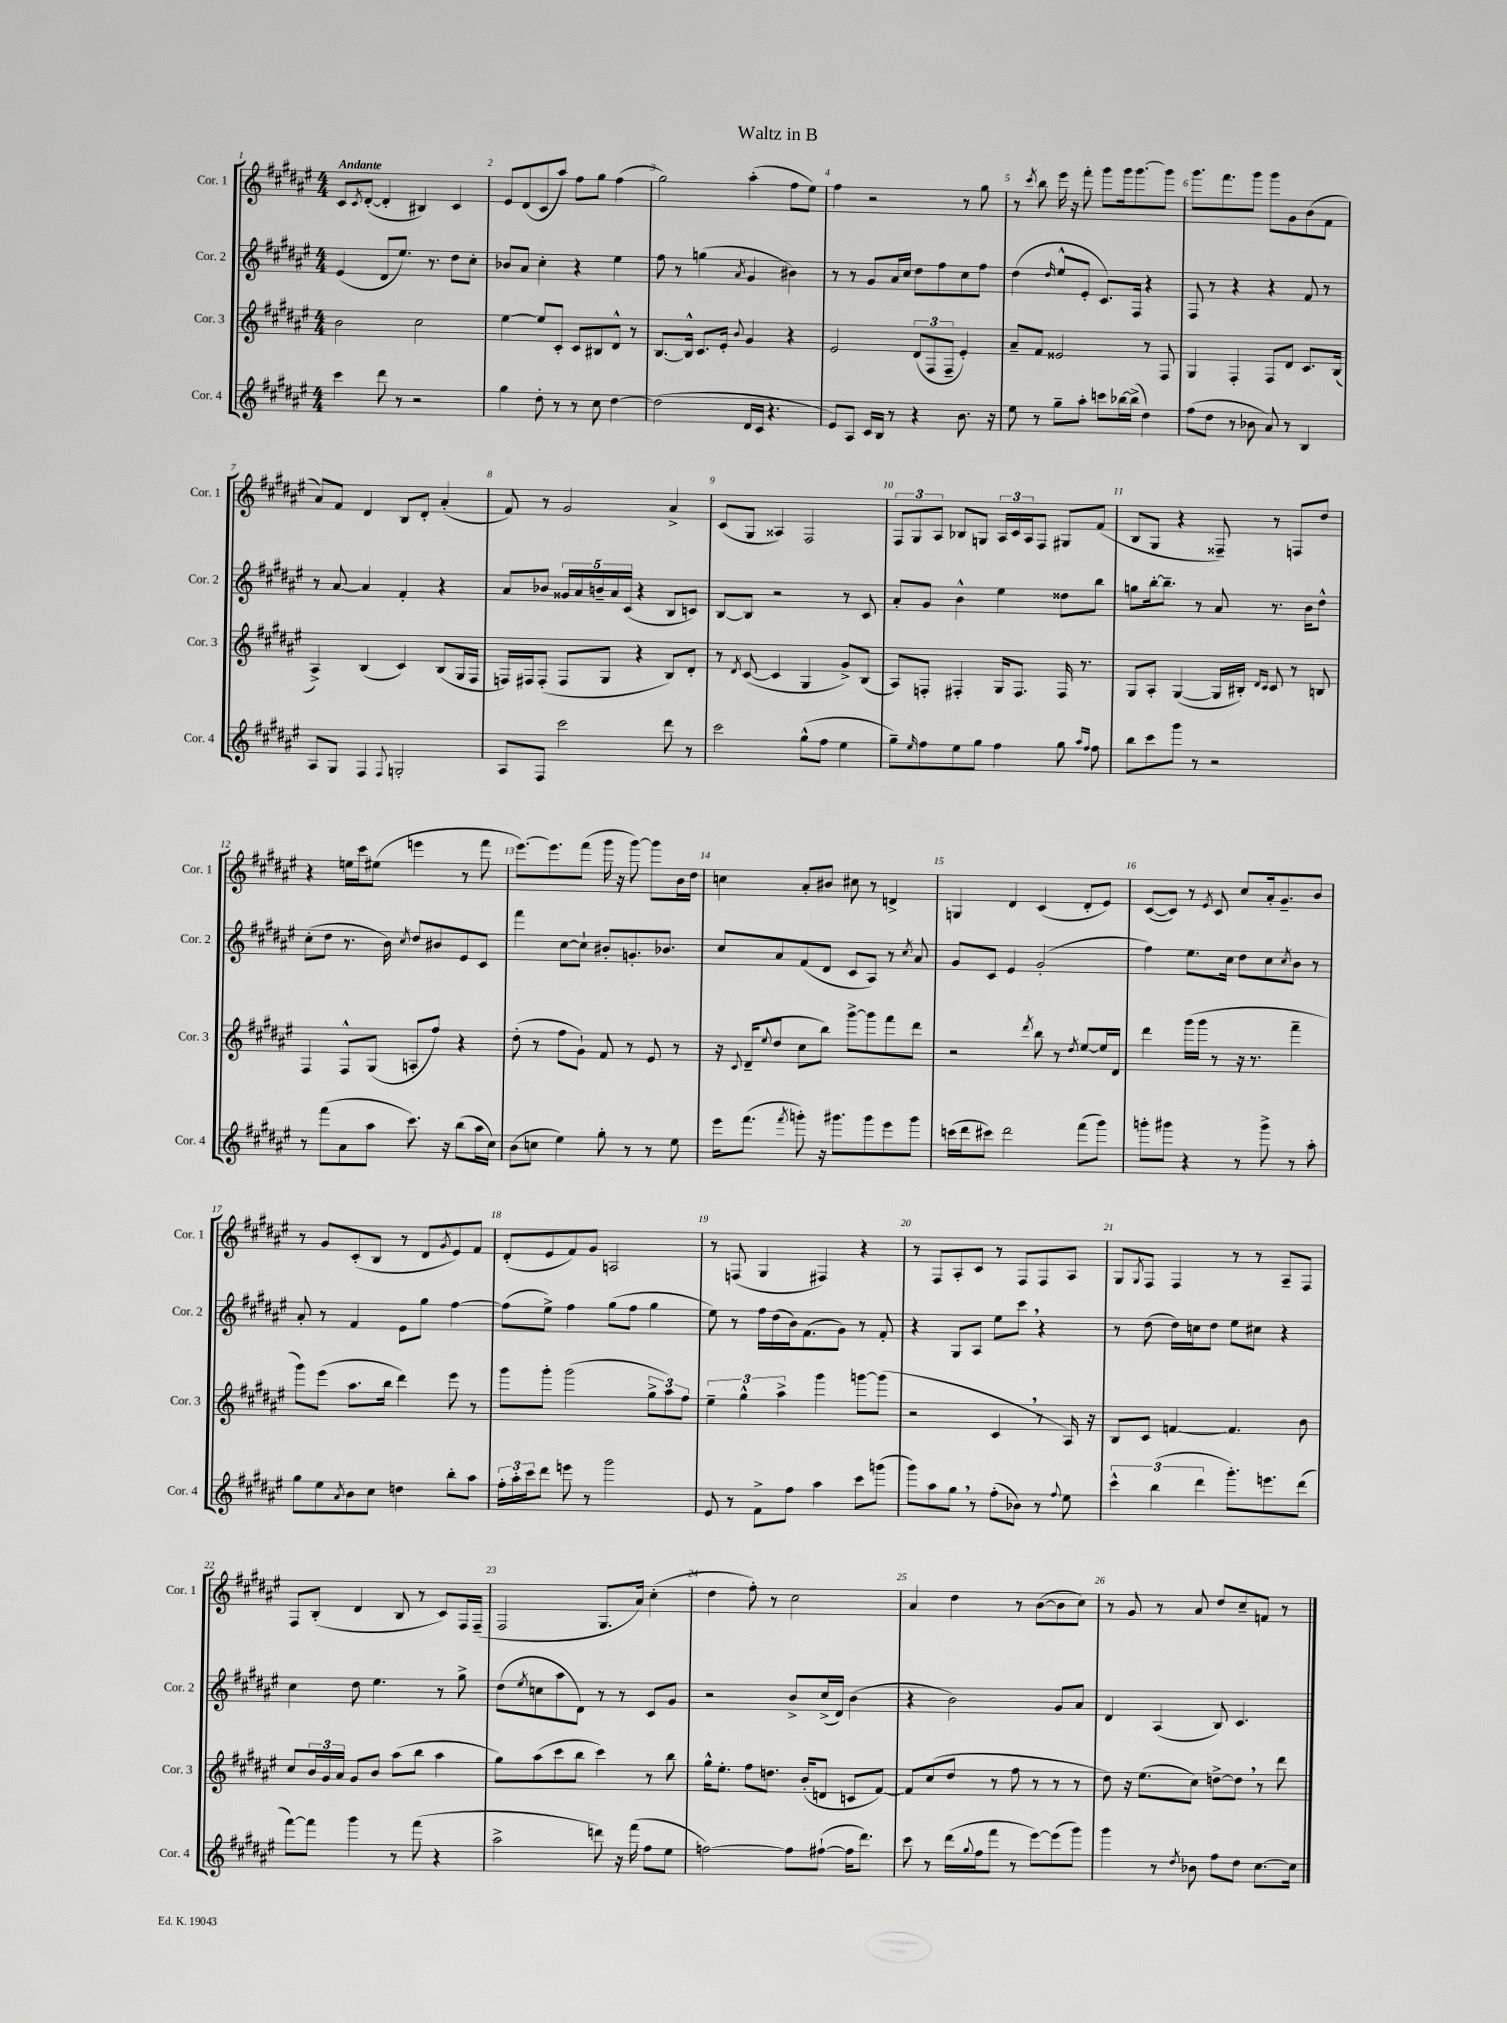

**kern	**kern	**kern	**kern
*part4	*part3	*part2	*part1
*staff4	*staff3	*staff2	*staff1
*I"Cor. 4	*I"Cor. 3	*I"Cor. 2	*I"Cor. 1
*I'Cor. 4	*I'Cor. 3	*I'Cor. 2	*I'Cor. 1
*clefG2	*clefG2	*clefG2	*clefG2
*k[f#c#g#d#a#e#]	*k[f#c#g#d#a#e#]	*k[f#c#g#d#a#e#]	*k[f#c#g#d#a#e#]
*M4/4	*M4/4	*M4/4	*M4/4
=1	=1	=1	=1
!	!	!	!LO:TX:a:B:t=Andante
4ccc#\	2b\	(4e#/	8c#/L
.	.	.	8qc#/
.	.	.	([8d#'/J
8ddd#\	.	8d#/L	4d#'/]
8r	.	8.ee#/J)	.
2r	2cc#\	.	4B#X/)
.	.	8.r	.
.	.	8dd#\L	4c#/
.	.	8cc#'\J	.
=2	=2	=2	=2
4gg#\	[4ee#\	8b-X/L	8e#/L
.	.	8a#/J	(8d#/
8dd#'\	8ee#/L]	4cc#'\	8c#/
8r	8c#'/J	.	8aa#/J)
8r	8c#/L	4r	8ff#\L
8cc#\	8B#X/	.	8gg#\J
[4dd#\	8d#^^/J	4ee#\	(4ff#\
.	8r	.	.
=3	=3	=3	=3
(2dd#\]	[8.B/L	8ff#\	2gg#\)
.	.	8r	.
.	16B^^/Jk]	.	.
.	8.c#/L	(4ggn\	.
.	16e#'/Jk	.	.
.	8qqb/	8qa#/	.
16d#/LL	4g#/	4g#/	(4aa#'\
16c#/JJ	.	.	.
4.r	.	.	.
.	4r	4b#X\)	8ff#\L
.	.	.	8ee#\J)
=4	=4	=4	=4
8e#/L)	2e#/	8r	4ff#\
8A#/J	.	8r	.
16c#/LL	.	8g#/L	2r
16B/JJ	.	.	.
8r	.	16a#/L	.
.	.	16cc#/JJ	.
4r	(12d#/L	8dd#\L	.
.	12F#/	.	.
.	.	8ff#\	.
.	12F#~/J	.	.
8.b\	4e#'/)	8cc#\	8r
.	.	8ff#\J	8gg#\
16r	.	.	.
=5	=5	=5	=5
8ee#\	8a#~/L	(4dd#\	8r
.	.	.	8qccc#/
8r	8f#/J	.	8bb\
.	.	16qqdd#/	.
8gg#~\L	2e##X/	8ee#^^/L	16eee#\
.	.	.	16r
8aa#'\J	.	8e#'/J	8fff#'\
8cccn\L	.	8.c#/L)	8ggg#\L
[16bb-X\L	.	.	16ggg#\k
(16bb-^\JJ]	.	16F#/Jk	[8.ggg#\
4dd#\)	8r	4r	.
.	8F#/	.	8ggg#\J]
=6	=6	=6	=6
(8ff#\L	4G#/	8F#/	8.ggg#\L
8dd#\J	.	8r	.
.	.	.	8.fff#\
8r	4F#'/	4r	.
8b-X\	.	.	8ggg#\J
8a#/)	8F#/L	4r	8ggg#\L
8r	8d#/J	.	8g#\
4B/	8.c#/L	8f#/	(8b\
.	.	8r	8f#\J
.	(16B/Jk	.	.
!!LO:LB:g=z
=7	=7	=7	=7
8A#/L	4A#^/)	8r	8a#/L)
8G#/J	.	[8a#/	8f#/J
4F#/	(4B/	4a#/]	4d#/
8qqF#/	.	.	.
2Gn'/	4c#/)	4f#'/	8B/L
.	.	.	8d#'/J
.	(8B/L	4r	(4a#'/
.	16G#/L	.	.
.	16F#/JJ	.	.
=8	=8	=8	=8
8A#/L	16Fn/LL)	8a#/L	8f#/)
.	16F#X/J	.	.
8F#/J	(8F#'/J	8b-X/J	8r
2ccc#\	8F#/L	20g##X/LL	2g#/
.	.	20a#/	.
.	.	20bn~/	.
.	8G#/J	.	.
.	.	20a#/	.
.	.	(20c#/JJ	.
.	4r	4r	.
8ddd#\	8B/L)	8B/L	4a#^/
8r	8d#'/J	8cn/J)	.
=9	=9	=9	=9
2ccc#\	8r	[8B/L	(8c#/L
.	8qd#/	.	.
.	([8c#/	8B/J]	8G#/J
.	4c#/]	2r	4A##X/)
(8gg#^^\L	4G#/	.	2F#/
8ff#\J	.	.	.
4ee#\	8g#^/L)	8r	.
.	(8B/J	8c#/	.
=10	=10	=10	=10
8gg#~\L)	8A#/L)	8a#'/L	12F#/L
.	.	.	12G#/
16qqee#/	.	.	.
8ff#\	8Fn'/J	8g#/J	.
.	.	.	12A#/J
8ee#\	4F#X'/	4b^^\	8B-X/L
8gg#\J	.	.	8Gn/J
4ff#\	16G#/KL	4ee#\	24A#/LL
.	.	.	24c#/
.	8.F#/J	.	.
.	.	.	24A#/J
.	.	.	8F#/J
8gg#\	16F#/	8dd##X\L	8G#X/L
.	8.r	.	.
16qqaa#/LL	.	.	.
16qqff#/JJ	.	.	.
8ff#\	.	8bb\J	(8f#/J
=11	=11	=11	=11
8bb\L	8G#/L	8ggn\L	8B/L
8ccc#\	8A#'/J	[16bb'\k	8G#/J
.	.	8.bb~\J]	.
8ggg#\J	([4G#/	.	4r
8r	.	8r	.
2r	16G#/LL]	8a#/	8F##X~/)
.	16B#X'/JJ)	.	.
.	16qqd#/LL	.	.
.	16qqc#/JJ	.	.
.	8c#/	8.r	8r
.	8r	.	8Fn/L
.	.	16b\KL	.
.	8Bn/	8dd#^^\J	8dd#/J
!!LO:LB:g=z
=12	=12	=12	=12
8r	4F#/	(8cc#'\L	4r
(8fff#\L	.	8dd#\J	.
8a#\	8F#^^/L	8.r	16een\LL
.	.	.	16ccc#\J
8aa#\J	(8G#/J	.	(8ee#X\J
.	.	16b\)	.
.	.	8qcc#/	.
8.ccc#\)	8An'/L	8dd#/L	4eeen\
.	8ff#/J)	8b#X/	.
16r	.	.	.
(8bb\L	4r	8e#/	8r
16aa#\L	.	8c#/J	8fff#\
16cc#\JJ)	.	.	.
=13	=13	=13	=13
(8b\L	(8dd#'\	4fff#\	[8.eee#\L)
8ccn\J	8r	.	.
.	.	.	8.eee#\]
4ee#\)	8ff#\L	[8cc#\L	.
.	8g#`\J)	8cc#`\J]	(8fff#\J
8gg#'\	8f#/	8b#X'/L	16ggg#\
.	.	.	16r
8r	8r	8.gn'/	[8ggg#\)
8r	8e#/	.	8ggg#\L]
.	.	8.b-X/J	.
8ee#\	8r	.	16b\L
.	.	.	16dd#\JJ
=14	=14	=14	=14
16eee#\KL	16r	8cc#/L	4ccn\
.	8qqc#/	.	.
(8.fff#\J	(16d#~/KL	.	.
.	8qqee#/	.	.
.	8dd#/J	8a#/	.
8qfff#/	.	.	.
8gggn'\)	8cc#\L	(8f#/	8a#'/L
16r	8bb\J)	8d#/J	8b#X/J
8.ggg#X\L	.	.	.
.	[8ggg#^\L	8c#/L	8cc#X\
8ggg#\	8ggg#\]	8A#/J)	8r
8eee#\	8fff#\	8r	4dn^/
.	.	8qcc#/	.
8ggg#\J	8ddd#\J	8a#/	.
=15	=15	=15	=15
(16cccn\LL	2r	8g#/L	4Gn/
16ddd#\J	.	.	.
8ccc#X\J)	.	8c#/J	.
2ddd#\	.	4e#/	4d#/
.	8qddd#/	.	.
.	8bb\	(2g#'/	(4c#/
.	8r	.	.
.	8qdd#/	.	.
(8fff#\L	[8ee#/L	.	8d#'/L
8ggg#\J)	16ee#/L]	.	8e#/J)
.	16d#/JJ	.	.
=16	=16	=16	=16
8gggn'\L	4ddd#\	4ff#\)	([8c#/L
8ggg#X\J	.	.	8c#/J])
4r	(16ggg#\LL	8.ee#\L	8r
.	16ggg#\JJ	.	.
.	.	.	8qe#/
.	8r	.	8c#/
.	.	16cc#\Jk	.
8r	16r	8dd#\L	8cc#/L
.	8.r	.	.
8ggg#^\	.	8cc#\	16a#'/k
.	.	.	8.g#~/
.	.	8qcc#/	.
8r	4fff#~\	8b\J	.
8aa#'\	.	8r	8b/J
!!LO:LB:g=z
=17	=17	=17	=17
8gg#\L	8ggg#\L)	8a#'/	8r
8ee#\	(8eee#\J	8r	8g#/L
8qa#/	.	.	.
8b\	8.aa#\L	4f#/	(8c#'/
8cc#\J	.	.	8B/J
.	16bb\Jk	.	.
4ddn\	4ddd#\)	8e#\L	8r
.	.	8gg#\J	8d#/L
.	.	.	8qg#/
8bb'\L	8eee#\	[4ff#\	8e#/)
8aa#\J	8r	.	8f#/J
=18	=18	=18	=18
24ff#'\LL	8ggg#\L	(8ff#\L]	(8d#'/L
24aa#'\	.	.	.
24ccc#\J	.	.	.
8ddd#\J	8ggg#'\J	8ee#^\J)	8e#/
8eeen\	(2ggg#\	4ff#\	8f#/)
8r	.	.	8g#/J
2ggg#\	.	(8gg#\L	2An/
.	.	8ff#\J	.
.	12gg#^\L	4gg#\	.
.	12aa#\)	.	.
.	12ff#\J	.	.
=19	=19	=19	=19
8e#/	6ee#~\	8ee#\)	8r
8r	.	8r	(8Fn/
.	6gg#^^\	.	.
8f#^\L	.	16ff#\LL	4G#/
.	.	(16dd#\	.
.	6aa#^\	.	.
8ff#\J	.	16b\J)	.
.	.	(8.f#\	.
4aa#\	4ggg#\	.	4F#X/)
.	.	8g#\J)	.
8ccc#\L	[8gggn\L	8r	4r
(8gggn\J	(8ggg\J]	8f#'/	.
=20	=20	=20	=20
8ggg#\L)	2r	4r	8r
8aa#\	.	.	8F#/L
8gg#,\J	.	8G#/L	8A#'/
8r	.	8A#/J	8c#/J
(8ff#'\L	4c#,/	8ee#\L	8r
8b-X\J)	.	8ccc#,\J	8F#/L
8r	8r	4r	8F#/
8qqff#/	.	.	.
8ee#\	16A#/)	.	8A#/J
.	16r	.	.
=21	=21	=21	=21
6ccc#^^\	8B/L	8r	8G#/L
.	.	.	8qG#/
.	8c#/J	(8dd#\	8F#/J
(6bb\	.	.	.
.	[4fn/	16dd#\LL)	4F#/
.	.	16ccn\J	.
6ddd#\	.	.	.
.	.	8dd#\J	.
8.ggg#'\L)	4.f/]	8ee#\L	8r
.	.	8cc#X\J	8r
8.eeen\	.	.	.
.	.	4r	8A#~/L
(8ddd#\J	8b\	.	8F#/J
!!LO:LB:g=z
=22	=22	=22	=22
[8fff#\L)	8cc#/L	4cc#\	8F#/L
8fff#\J]	24b/L	.	(8B'/J
.	24g#/	.	.
.	24a#/JJ	.	.
4ggg#\	8g#/L	8dd#\	4d#/
.	8b/J	4.ee#\	.
8r	(8aa#\L	.	8B/
(8fff#\	8bb\J	.	8r
4r	4aa#\	8r	8c#/L)
.	.	8gg#^\	16F#/L
.	.	.	(16F#~/JJ
=23	=23	=23	=23
2aa#^\	8gg#\L)	(8dd#\L	2F#/
.	.	8qee#/	.
.	(8aa#\	8ccn\	.
.	8ccc#\	8aa#\	.
.	8bb\J	8d#\J)	.
8dddn\)	4ccc#\)	8r	8.G#/L
16r	.	8r	.
(16fff#\	.	.	16a#/Jk)
8ff#\L	8r	8c#/L	(4cc#'\
8ee#\J	8bb\	8g#/J	.
=24	=24	=24	=24
[2ffn\)	16gg#^^\KL	2r	4dd#\
.	8.ee#'\J	.	.
.	8ff#\L	.	8ff#'\)
.	8.ddn\J	.	8r
8ff\L]	.	8b^/L	2cc#\
.	(16b'/KL	.	.
([8ff#X`\J	8dn/J	(16cc#^/L	.
.	.	16d#/JJ)	.
16ff#\KL]	8cn/L	(4b\	.
8.ddd#\J)	.	.	.
.	[8f#/J)	.	.
=25	=25	=25	=25
8ccc#\	8f#/L]	4r	4a#/
8r	(8cc#/	.	.
(16ddd#\LL	8dd#/J	2b\)	4dd#\
8qqgg#/	.	.	.
16ff#\J	.	.	.
8fff#\J	8r	.	.
8r	8ff#\	.	8r
[8eee#\L)	8r	.	([8b\L
(8eee#\]	8r	8g#/L	8b\]
8ggg#\J)	8r	8a#/J	8cc#\J)
=26	=26	=26	=26
4ggg#\	8dd#\)	4d#/	8r
.	16r	.	8g#/
.	(8.ee#\L	.	.
8r	.	(4A#/	8r
8qdd#/	.	.	.
8b-X\	8cc#\J)	.	8a#/
8ff#\L	[8ddn^\L	8B/)	8dd#/L
8dd#\J	8dd,\J]	4.c#/	8cc#~/
[8.cc#\L	8r	.	8fn/J
.	8ddd#\	.	8r
16cc#\Jk]	.	.	.
==	==	==	==
*-	*-	*-	*-
